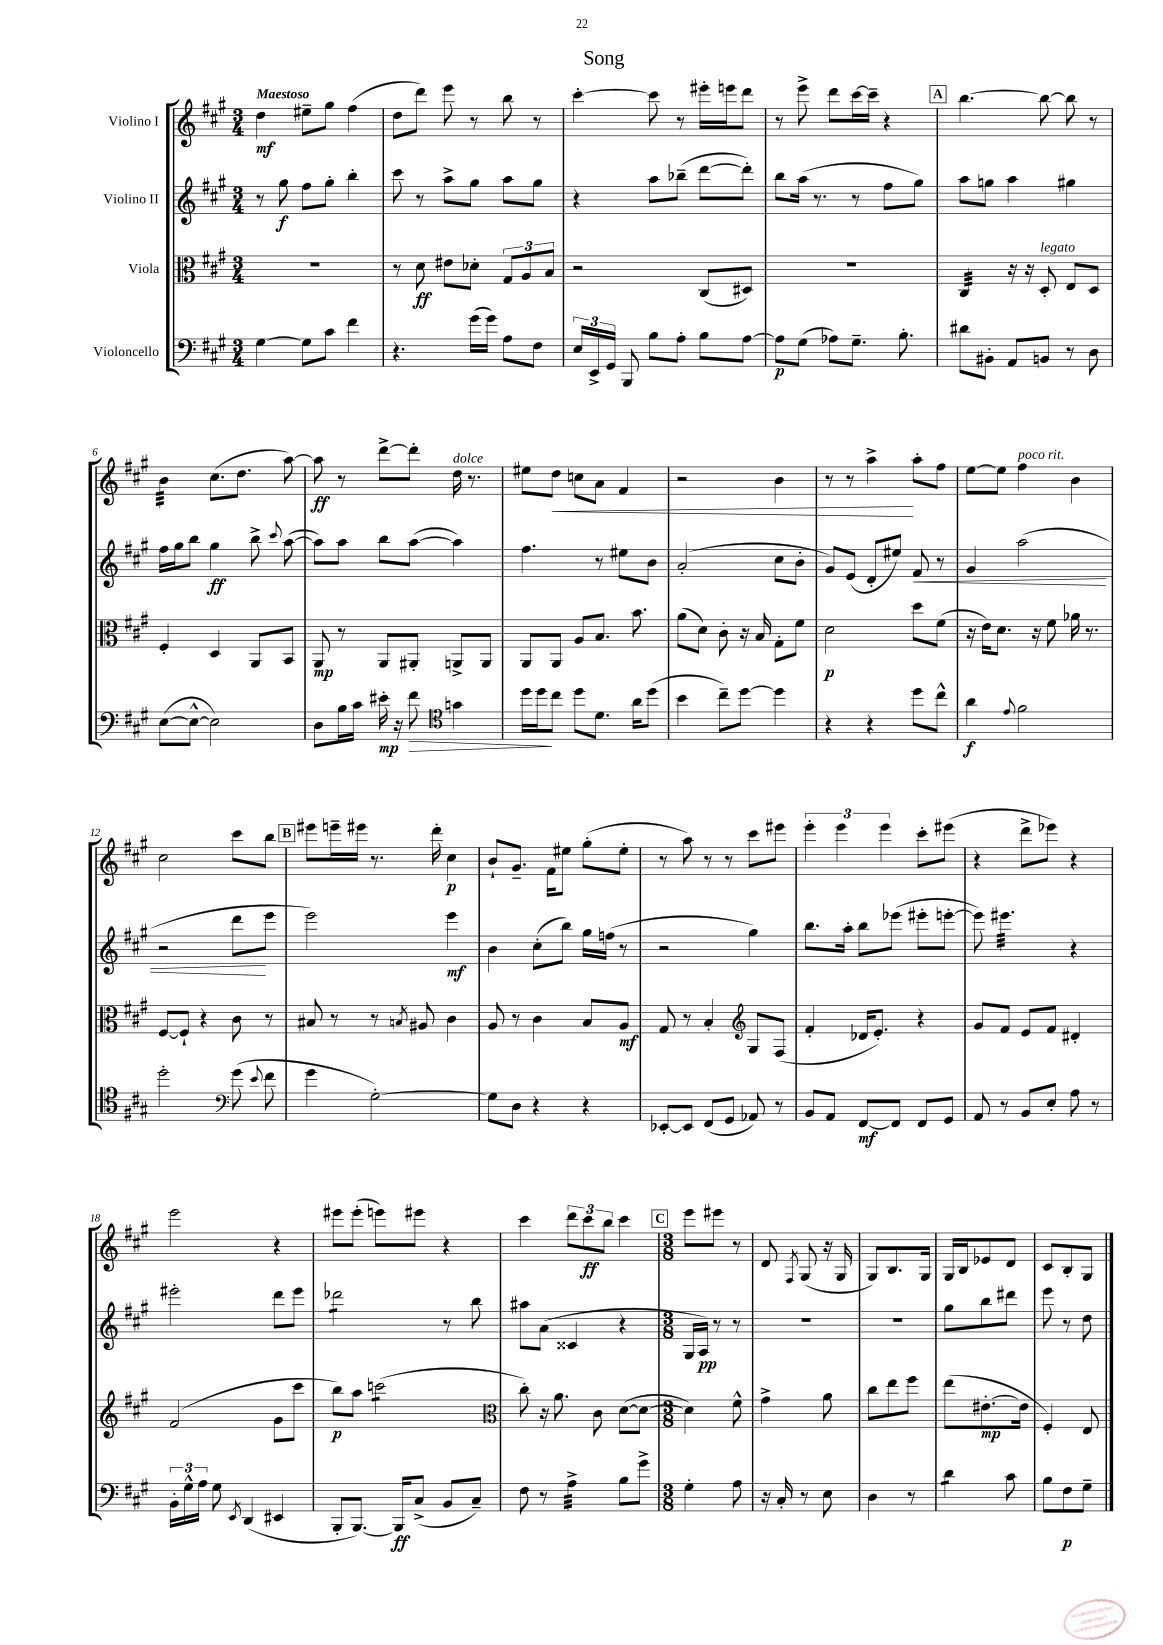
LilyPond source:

\header { title = "Song" }
<<
\new StaffGroup <<
\new Staff = "s0" \with { instrumentName = "Violino I" } {
    \clef treble \key a \major \numericTimeSignature \time 3/4 \tempo "Maestoso"
    \autoBeamOff d''4\mf eis''8[-- gis''8] fis''4( |
    d''8[ d'''8]) e'''8 r8 b''8 r8 |
    cis'''4~-. cis'''8 r8 eis'''16[-. e'''16 d'''8] |
    r8 e'''8-> d'''8[ cis'''16~ cis'''16]-- r4 |
    \mark \markup { \box "A" } b''4.~ b''8~ b''8 r8 |
    b'4:32 cis''8.[( d''8.] a''8~) |
    a''8\ff r8 d'''8[~-> d'''8]-. d''16^\markup { \italic "dolce" } r8. |
    eis''8[ d''8]\< c''8[ a'8] fis'4 |
    r2 b'4 |
    r8 r8 a''4->\! a''8[-. fis''8] |
    e''8[~ e''8] fis''4^\markup { \italic "poco rit." } b'4 |
    cis''2 cis'''8[ b''8] |
    \mark \markup { \box "B" } eis'''8[ e'''16-- eis'''16] r8. d'''16-. cis''4\p |
    b'8[-! gis'8.]-- fis'16[ eis''8] gis''8[-.( eis''8]-. |
    r8 a''8) r8 r8 cis'''8[ eis'''8] |
    \tuplet 3/2 { e'''4-. e'''4 e'''4 } cis'''8[-. eis'''8]( |
    r4 d'''8[-> ees'''8]) r4 |
    e'''2 r4 |
    eis'''8[ eis'''8]-.( e'''8[) eis'''8] r4 |
    cis'''4 \tuplet 3/2 { d'''8[ cis'''8\ff b''8] } cis'''4 |
    \mark \markup { \box "C" } \numericTimeSignature \time 3/8 e'''8[ eis'''8] r8 |
    d'8 \acciaccatura { fis8 } gis8( r16 gis16 |
    gis8[) b8. gis16] |
    gis16[ b16 ees'8 d'8] |
    cis'8[ b8-. gis8] \bar "|." |
}
\new Staff = "s1" \with { instrumentName = "Violino II" } {
    \clef treble \key a \major \numericTimeSignature \time 3/4
    \autoBeamOff r8 gis''8\f fis''8[ gis''8]-. b''4-. |
    cis'''8 r8 a''8[-> gis''8] a''8[ gis''8] |
    r4 a''8[ bes''8]--( d'''8[~ d'''8]-.) |
    b''8[ a''16]( r8. r8 fis''8[ gis''8]) |
    \mark \markup { \box "A" } a''8[ g''8] a''4 gis''4 |
    fis''16[ gis''16 b''8] gis''4\ff b''8-> \appoggiatura { cis'''8 } a''8~( |
    a''8[) a''8] b''8[ a''8]~( a''4) |
    fis''4. r8 eis''8[ b'8] |
    a'2-.( cis''8[ b'8]-. |
    gis'8[) e'8]( d'8[-. eis''8]) fis'8\< r8 |
    gis'4 a''2( |
    r2 d'''8[\! e'''8] |
    \mark \markup { \box "B" } e'''2) e'''4\mf |
    b'4 cis''8[-.( b''8]) gis''16[ f''16]( r8 |
    r2 gis''4) |
    b''8.[ a''16]-. b''8[ ees'''8]( eis'''8[-. e'''8]~-. |
    e'''8) eis'''4.:32 r4 |
    eis'''2-. d'''8[ eis'''8] |
    des'''2:8 r8 b''8 |
    ais''8[ a'8]( cisis'4 r4 |
    \mark \markup { \box "C" } \numericTimeSignature \time 3/8 gis16[ a16]\pp) r8 r8 |
    R4. |
    R4. |
    gis''8[ b''8 dis'''8] |
    e'''8 r8 d''8 \bar "|." |
}
\new Staff = "s2" \with { instrumentName = "Viola" } {
    \clef alto \key a \major \numericTimeSignature \time 3/4
    \autoBeamOff R2. |
    r8 d'8\ff eis'8[ des'8]-. \tuplet 3/2 { gis8[ a8 b8] } |
    r2 cis8[( dis8]) |
    R2. |
    \mark \markup { \box "A" } cis4:32 r16 r16 d8-.^\markup { \italic "legato" } e8[ d8] |
    fis4-. d4 a,8[ b,8] |
    a,8\mp r8 a,8[ ais,8]-. a,8[-> a,8] |
    a,8[ a,8] a8[ b8.] b'8. |
    a'8[( d'8]) cis'8-. r16 b16 gis8[-. fis'8] |
    d'2\p d''8[ fis'8]( |
    r16 e'16[) d'8.] r16 fis'8 aes'16 r8. |
    fis8[~ fis8]-! r4 cis'8 r8 |
    \mark \markup { \box "B" } bis8 r8 r8 \acciaccatura { b8 } ais8 cis'4 |
    a8 r8 cis'4 b8[ a8]\mf |
    gis8 r8 b4-. gis8[ fis8]( |
    \clef treble fis'4-. des'16[ e'8.]-.) r4 |
    gis'8[ fis'8] e'8[ fis'8] dis'4-. |
    fis'2( gis'8[ cis'''8] |
    b''8[\p) a''8] c'''2:8( |
    \clef alto cis''8-.) r16 a'8. cis'8 d'8[~( d'8]~ |
    \mark \markup { \box "C" } \numericTimeSignature \time 3/8 d'4) fis'8-^ |
    gis'4-> a'8 |
    cis''8[ e''8 fis''8] |
    e''8[( eis'8.~-.\mp eis'16] |
    fis4-.) e8 \bar "|." |
}
\new Staff = "s3" \with { instrumentName = "Violoncello" } {
    \clef bass \key a \major \numericTimeSignature \time 3/4
    \autoBeamOff gis4~ gis8[ cis'8] fis'4 |
    r4. gis'16[( gis'16]) a8[ fis8] |
    \tuplet 3/2 { e16[ e,16-> gis,16] } b,,8 b8[ a8]-. b8[ a8]~ |
    a8[\p gis8]( aes8[) gis8.]-- b8.-. |
    \mark \markup { \box "A" } dis'8[ bis,8]-. a,8[ b,8] r8 d8 |
    e8[~( e8]~-^ e2) |
    d8[ b16 cis'16] eis'16-.\mp r16 fis'8\> g'4 |
    \clef tenor d''16[ d''16\! cis''8] d''8[ d'8.] a'16[ d''8]( |
    b'4 cis''8[--) d''8]~ d''4 |
    r4 r4 d''8[ cis''8]-^ |
    a'4\f \appoggiatura { e'8 } fis'2 |
    d''2-. \clef bass gis'8( \appoggiatura { e'8 } fis'8 |
    \mark \markup { \box "B" } gis'4 gis2~-.) |
    gis8[ d8] r4 r4 |
    ees,8[~-. ees,8] fis,8[( gis,8] aes,8) r8 |
    b,8[ a,8] fis,8[~\mf fis,8] fis,8[ gis,8] |
    a,8 r8 b,8[ e8]-. a8 r8 |
    \tuplet 3/2 { b,16[-. gis16-^ a16] } gis8 \acciaccatura { e,8 } d,4( eis,4 |
    b,,8[-. b,,8.]~) b,,16[\ff cis8]->( b,8[ cis8]--) |
    fis8 r8 a4:32-> b8[ gis'8]-> |
    \mark \markup { \box "C" } \numericTimeSignature \time 3/8 gis4-. a8 |
    r16 cis16-. r8 e8 |
    d4 r8 |
    d'4:8 cis'8 |
    b8[ fis8\p gis8]-- \bar "|." |
}
>>
>>
